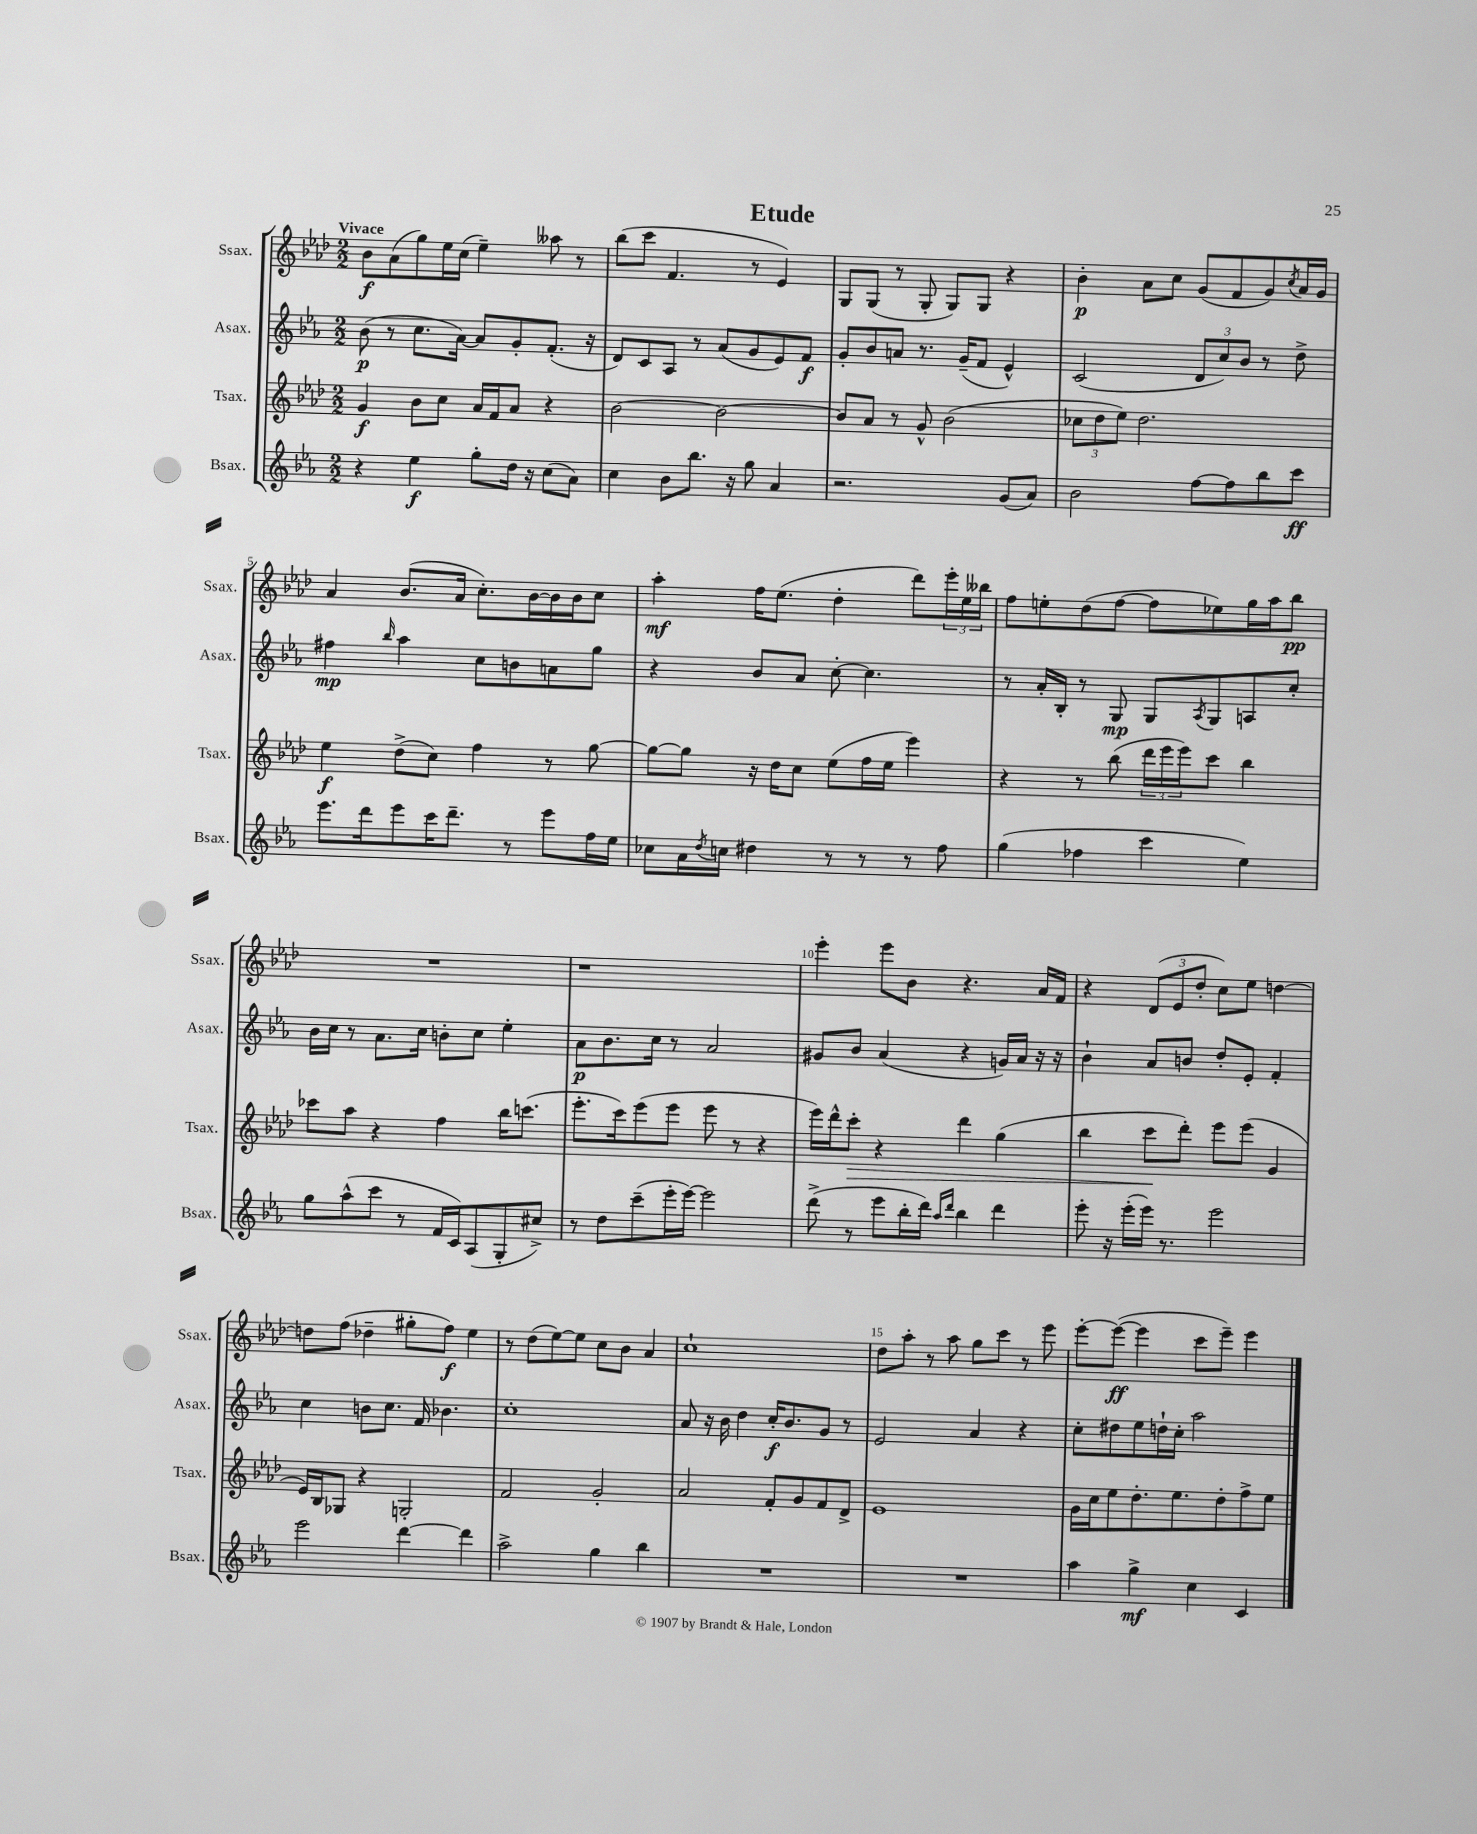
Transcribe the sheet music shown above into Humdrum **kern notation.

**kern	**kern	**kern	**kern
*staff4	*staff3	*staff2	*staff1
*clefG2	*clefG2	*clefG2	*clefG2
*k[b-e-a-]	*k[b-e-a-d-]	*k[b-e-a-]	*k[b-e-a-d-]
*M2/2	*M2/2	*M2/2	*M2/2
4r	4g	(8b-	8b-
.	.	8r	(8a-
4ee-	8b-	8.cc	8gg)
.	8cc	.	16ee-
.	.	[16a-)	(16cc
8gg'	16a-	8a-]	4ee-~)
.	16f	.	.
16dd	8a-	8g'	.
16r	.	.	.
(8cc	4r	(8.f'	8aa--
8a-)	.	.	8r
.	.	16r	.
=	=	=	=
4cc	[2b-	8d)	(8bb-
.	.	8c	8ccc
8b-	.	8A-	4.f
8.bb-	.	8r	.
.	2b-_	(8a-	.
16r	.	.	.
8gg	.	8g	8r
4a-	.	8e-)	4e-)
.	.	8f	.
=	=	=	=
2.r	8b-]	8g'	8G
.	8a-	8b-	(8G
.	8r	8a	8r
.	8g^^	8.r	8G'
.	(2b-	.	8G)
.	.	(16g~	.
.	.	8f	8G
(8g	.	4e-^^)	4r
8a-)	.	.	.
=	=	=	=
2b-	12cc-	(2c	4b-'
.	12dd-	.	.
.	12ee-)	.	.
.	2.dd-	.	8a-
.	.	.	8cc
[8ff	.	12d	(8g
.	.	12cc)	.
8ff]	.	.	8f
.	.	12b-	.
8bb-	.	8r	8g)
.	.	.	8qcc
8ccc	.	8dd^	16a-
.	.	.	16g
=	=	=	=
8.eee-	4ee-	4ff#	4a-
16ddd	.	.	.
.	.	16qqbb-	.
8eee-	(8dd-^	4aa-	(8.b-
16ccc	8cc)	.	.
8.ddd~	.	.	16a-
.	4ff	8cc	8.cc')
8r	.	8b	.
.	.	.	[16b-
8eee-	8r	8a	16b-]
.	.	.	16b-
16ff	[8gg	8gg	8cc
16ee-	.	.	.
=	=	=	=
8cc-	8gg_	4r	4aa-'
16a-	8gg]	.	.
8qdd	.	.	.
16cc	.	.	.
4dd#	16r	8b-	16ff
.	16dd-	.	(8.ee-
.	8cc	8a-	.
8r	(8ee-	[8cc'	4dd-'
8r	16ff	4.cc]	.
.	16ee-	.	.
8r	4eee-)	.	8ddd-)
8ff	.	.	24eee-'
.	.	.	24ee-
.	.	.	24bb--
=	=	=	=
(4gg	4r	8r	8ff
.	.	16a-'	8ee'
.	.	16B-'	.
4ff-	8r	8r	(8dd-
.	(8bb-	8G	[8ff
4ccc	24ddd-	8G	8ff]
.	24eee-	.	.
.	24eee-)	.	.
.	.	8qA-	.
.	8ccc	8G	8ee-)
4ee-)	4bb-	8A	16gg
.	.	.	16aa-
.	.	8cc'	8bb-
=	=	=	=
8gg	8ccc-	16b-	1r
.	.	16cc	.
(8aa-^^	8aa-	8r	.
8ccc	4r	8.a-	.
8r	.	.	.
.	.	16cc	.
16f	4ff	8b'	.
16c)	.	.	.
(8A-	.	8cc	.
8G'	16bb-	4ee-'	.
.	(8.ccc	.	.
8cc#^)	.	.	.
=	=	=	=
8r	8.eee-'	8a-	1r
8dd	.	8.b-	.
.	16ccc)	.	.
(8ccc~	(8eee-	.	.
.	.	16cc	.
16eee-'	8eee-	8r	.
[16eee-)	.	.	.
2eee-]	8eee-	2a-	.
.	8r	.	.
.	4r	.	.
=	=	=	=
(8ddd^	16eee-)	8g#	4eee-'
.	16ddd-^^	.	.
8r	8ccc'	8b-	.
8eee-	4r	(4a-	8eee-
16bb-'	.	.	8b-
16ddd)	.	.	.
16qqaa-	.	.	.
16qqddd	.	.	.
4bb-	4ddd-	4r	4.r
4ddd	(4gg	16g)	.
.	.	16a-	.
.	.	16r	16a-
.	.	16r	16f
=	=	=	=
8eee-'	4bb-	4b-`	4r
16r	.	.	.
(16eee-'	.	.	.
16eee-)	8ccc	8a-	(12d-
8.r	.	.	.
.	.	.	12e-
.	8ddd-')	8b	.
.	.	.	12dd-'
2eee-	8eee-	8dd'	8cc)
.	(8eee-	8e-'	8ee-
.	4g	4f'	[4dd
=	=	=	=
2eee-	16e-)	4cc	8dd]
.	16B-	.	.
.	8G-	.	(8ff
.	4r	8b	4dd-~
.	.	8.cc	.
[4ddd	2G'	.	8gg#'
.	.	16f	.
.	.	4.b-	8ff)
4ddd]	.	.	4ee-
=	=	=	=
2aa-^	2f	1cc'	8r
.	.	.	(8dd-
.	.	.	[8ee-)
.	.	.	8ee-]
4gg	2g'	.	8cc
.	.	.	8b-
4bb-	.	.	4a-
=	=	=	=
1r	2a-	8a-	1cc`
.	.	16r	.
.	.	16b-	.
.	.	4dd	.
.	8f'	16cc'	.
.	.	8.b-	.
.	8g	.	.
.	8f	8g	.
.	8d-^	8r	.
=	=	=	=
1r	1e-	2e-	8dd-
.	.	.	8aa-'
.	.	.	8r
.	.	.	8aa-
.	.	4a-	8gg
.	.	.	8ccc
.	.	4r	8r
.	.	.	8eee-
=	=	=	=
4aa-	16g	8cc'	[8eee-'
.	16cc	.	.
.	8ee-	8dd#	(8eee-_
4gg^	8.dd-'	8ee-	4eee-]
.	.	16dd`	.
.	8.ee-	16cc'	.
4cc	.	2aa-	8ccc
.	8dd-'	.	8eee-~)
4c	8ff^	.	4eee-
.	8ee-	.	.
==	==	==	==
*-	*-	*-	*-
